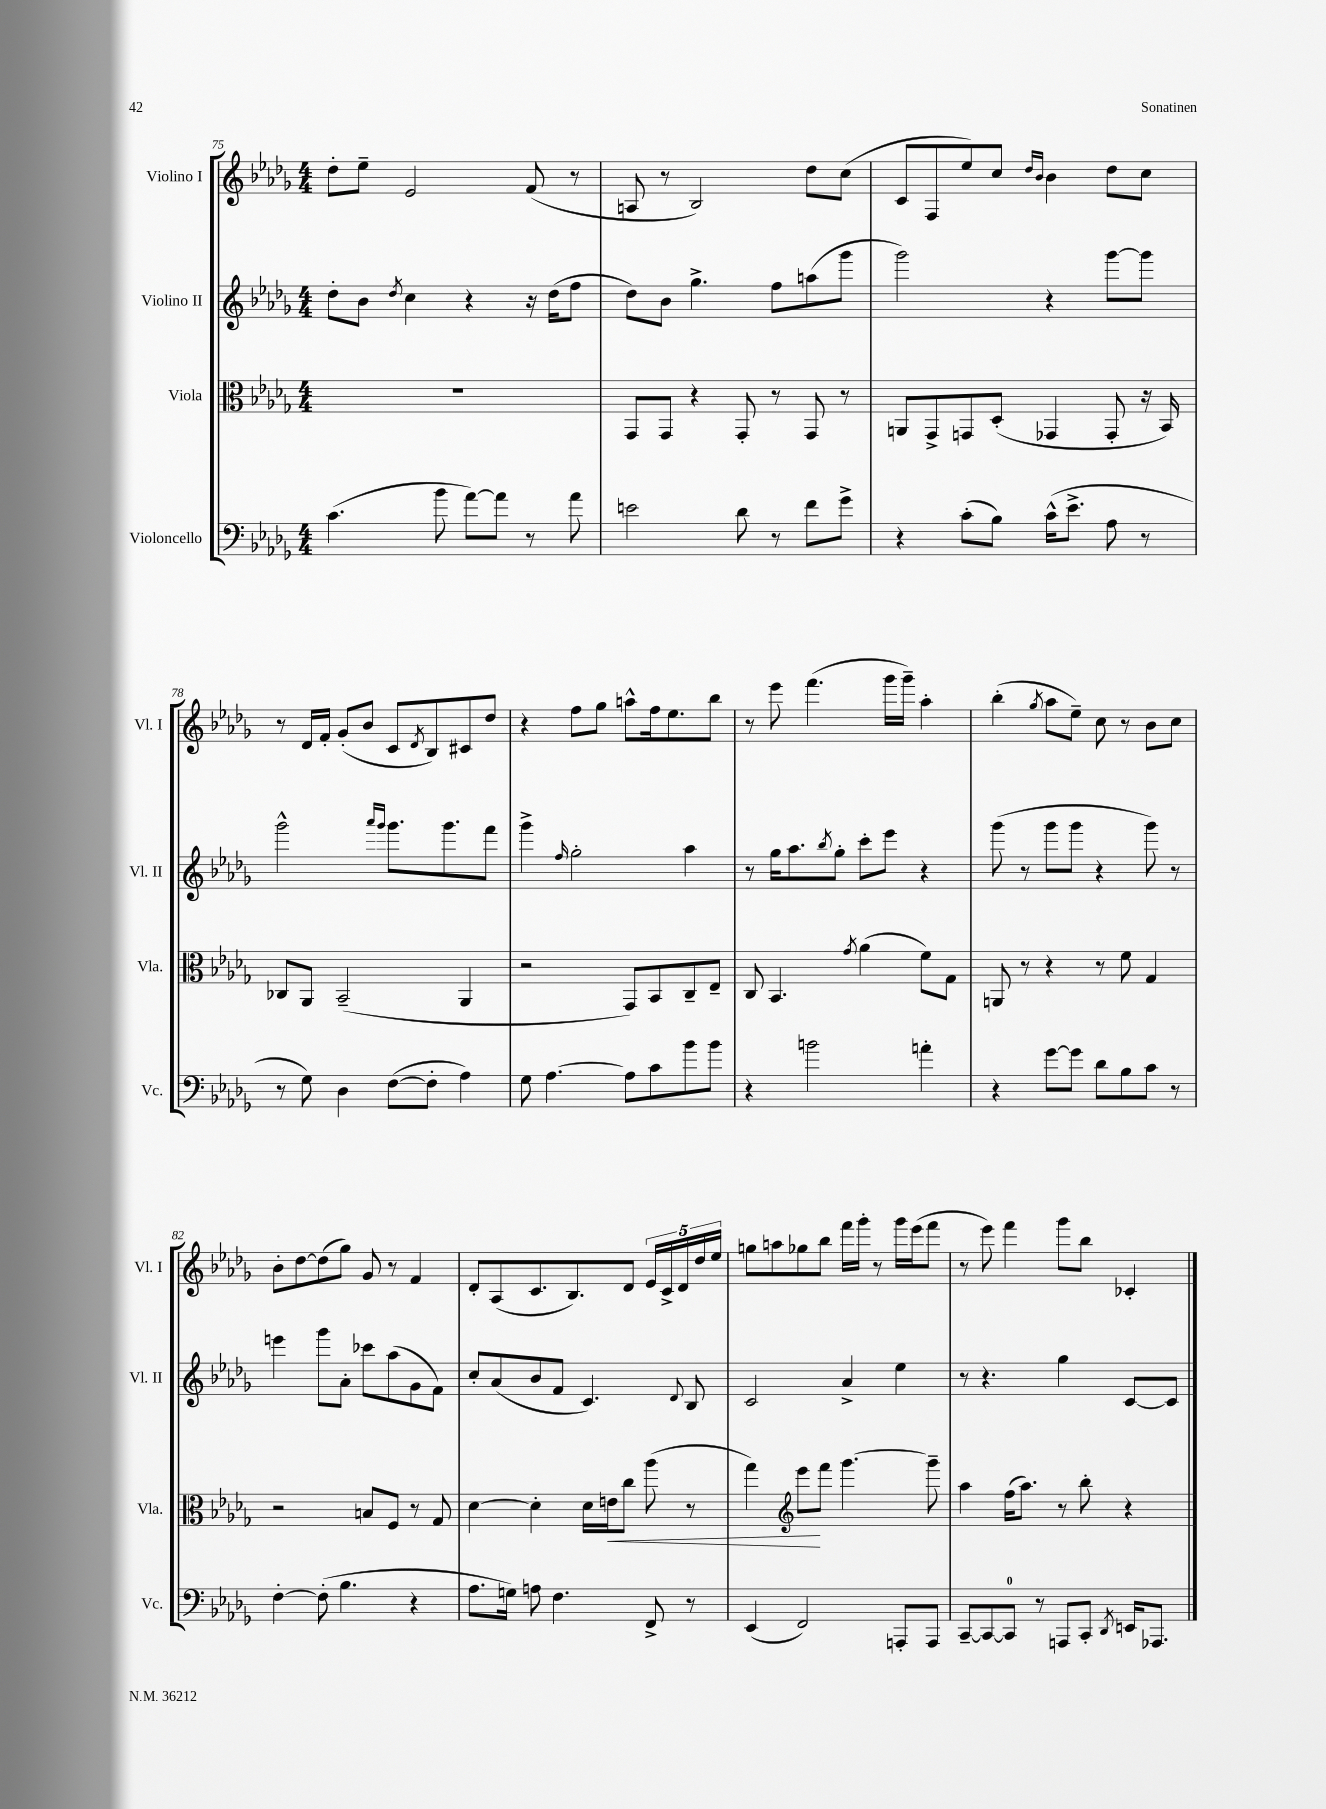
<<
\new StaffGroup <<
\new Staff = "s0" \with { instrumentName = "Violino I" shortInstrumentName = "Vl. I" } {
    \clef treble \key des \major \numericTimeSignature \time 4/4
    des''8-. ees''8-- ees'2 f'8( r8 |
    a8 r8 bes2) des''8 c''8( |
    c'8 f8 ees''8) c''8 \grace { des''16 bes'16 } bes'4 des''8 c''8 |
    r8 des'16 f'16-. ges'8-.( bes'8 c'8 \acciaccatura { des'8 } bes8) cis'8 des''8 |
    r4 f''8 ges''8 a''8-^ f''16 ees''8. bes''8 |
    r8 ees'''8 f'''4.( ges'''16 ges'''16--) aes''4-. |
    bes''4-.( \acciaccatura { ges''8 } aes''8 ees''8--) c''8 r8 bes'8 c''8 |
    bes'8-. des''8~ des''8( ges''8) ges'8 r8 f'4 |
    des'8-. aes8( c'8. bes8.) des'8 \tuplet 5/4 { ees'16 c'16-> des'16 des''16 ees''16 } |
    g''8 a''8 ges''8 bes''8 f'''16 ges'''16-. r8 ges'''16 ees'''16( f'''8 |
    r8 ees'''8) f'''4 ges'''8 bes''8 ces'4-. \bar "|." |
}
\new Staff = "s1" \with { instrumentName = "Violino II" shortInstrumentName = "Vl. II" } {
    \clef treble \key des \major \numericTimeSignature \time 4/4
    des''8-. bes'8 \acciaccatura { des''8 } c''4 r4 r16 des''16( f''8 |
    des''8) bes'8 ges''4.-> f''8 a''8( ges'''8 |
    ges'''2) r4 ges'''8~ ges'''8 |
    ges'''2-^ \grace { aes'''16 ges'''16 } ges'''8. ges'''8. f'''8 |
    ges'''4-> \grace { f''16 } ges''2-. aes''4 |
    r8 ges''16 aes''8. \acciaccatura { bes''8 } ges''8-. c'''8-. ees'''8 r4 |
    ges'''8( r8 ges'''8 ges'''8 r4 ges'''8) r8 |
    e'''4 ges'''8 aes'8-. ces'''8 aes''8( ges'8 f'8) |
    c''8-. aes'8( bes'8 f'8 c'4.) \appoggiatura { des'8 } bes8 |
    c'2 aes'4-> ees''4 |
    r8 r4. ges''4 c'8~ c'8 \bar "|." |
}
\new Staff = "s2" \with { instrumentName = "Viola" shortInstrumentName = "Vla." } {
    \clef alto \key des \major \numericTimeSignature \time 4/4
    R1 |
    ges,8 ges,8 r4 ges,8-. r8 ges,8 r8 |
    a,8 ges,8-> g,8 des8-.( ges,4 ges,8-. r16 bes,16) |
    ces8 aes,8 bes,2--( aes,4 |
    r2 ges,8) bes,8 c8-- ees8-- |
    c8 bes,4. \acciaccatura { ges'8 } aes'4( f'8) ges8 |
    a,8 r8 r4 r8 f'8 ges4 |
    r2 b8 f8 r8 ges8 |
    des'4~ des'4-. des'16 e'16\< c''8 aes''8( r8 |
    ges''4) \clef treble ees'''8\! f'''8 ges'''4.~ ges'''8-- |
    aes''4 f''16( aes''8.) r8 bes''8-. r4 \bar "|." |
}
\new Staff = "s3" \with { instrumentName = "Violoncello" shortInstrumentName = "Vc." } {
    \clef bass \key des \major \numericTimeSignature \time 4/4
    c'4.( bes'8 aes'8~) aes'8 r8 aes'8 |
    e'2 des'8 r8 f'8 ges'8-> |
    r4 c'8-.( bes8) c'16-^( ees'8.-> aes8 r8 |
    r8 ges8) des4 f8~( f8-. aes4) |
    ges8 aes4.~ aes8 c'8 bes'8 bes'8 |
    r4 b'2 a'4-. |
    r4 ges'8~ ges'8 des'8 bes8 c'8 r8 |
    f4~-. f8-.( bes4. r4 |
    aes8. g16) a8 f4. f,8-> r8 |
    ees,4( f,2) a,,8-. a,,8 |
    c,8~-- c,8~ c,8-0 r8 a,,8 c,8-. \acciaccatura { des,8 } e,16 aes,,8. \bar "|." |
}
>>
>>
\layout { \context { \Score currentBarNumber = #75 } }
